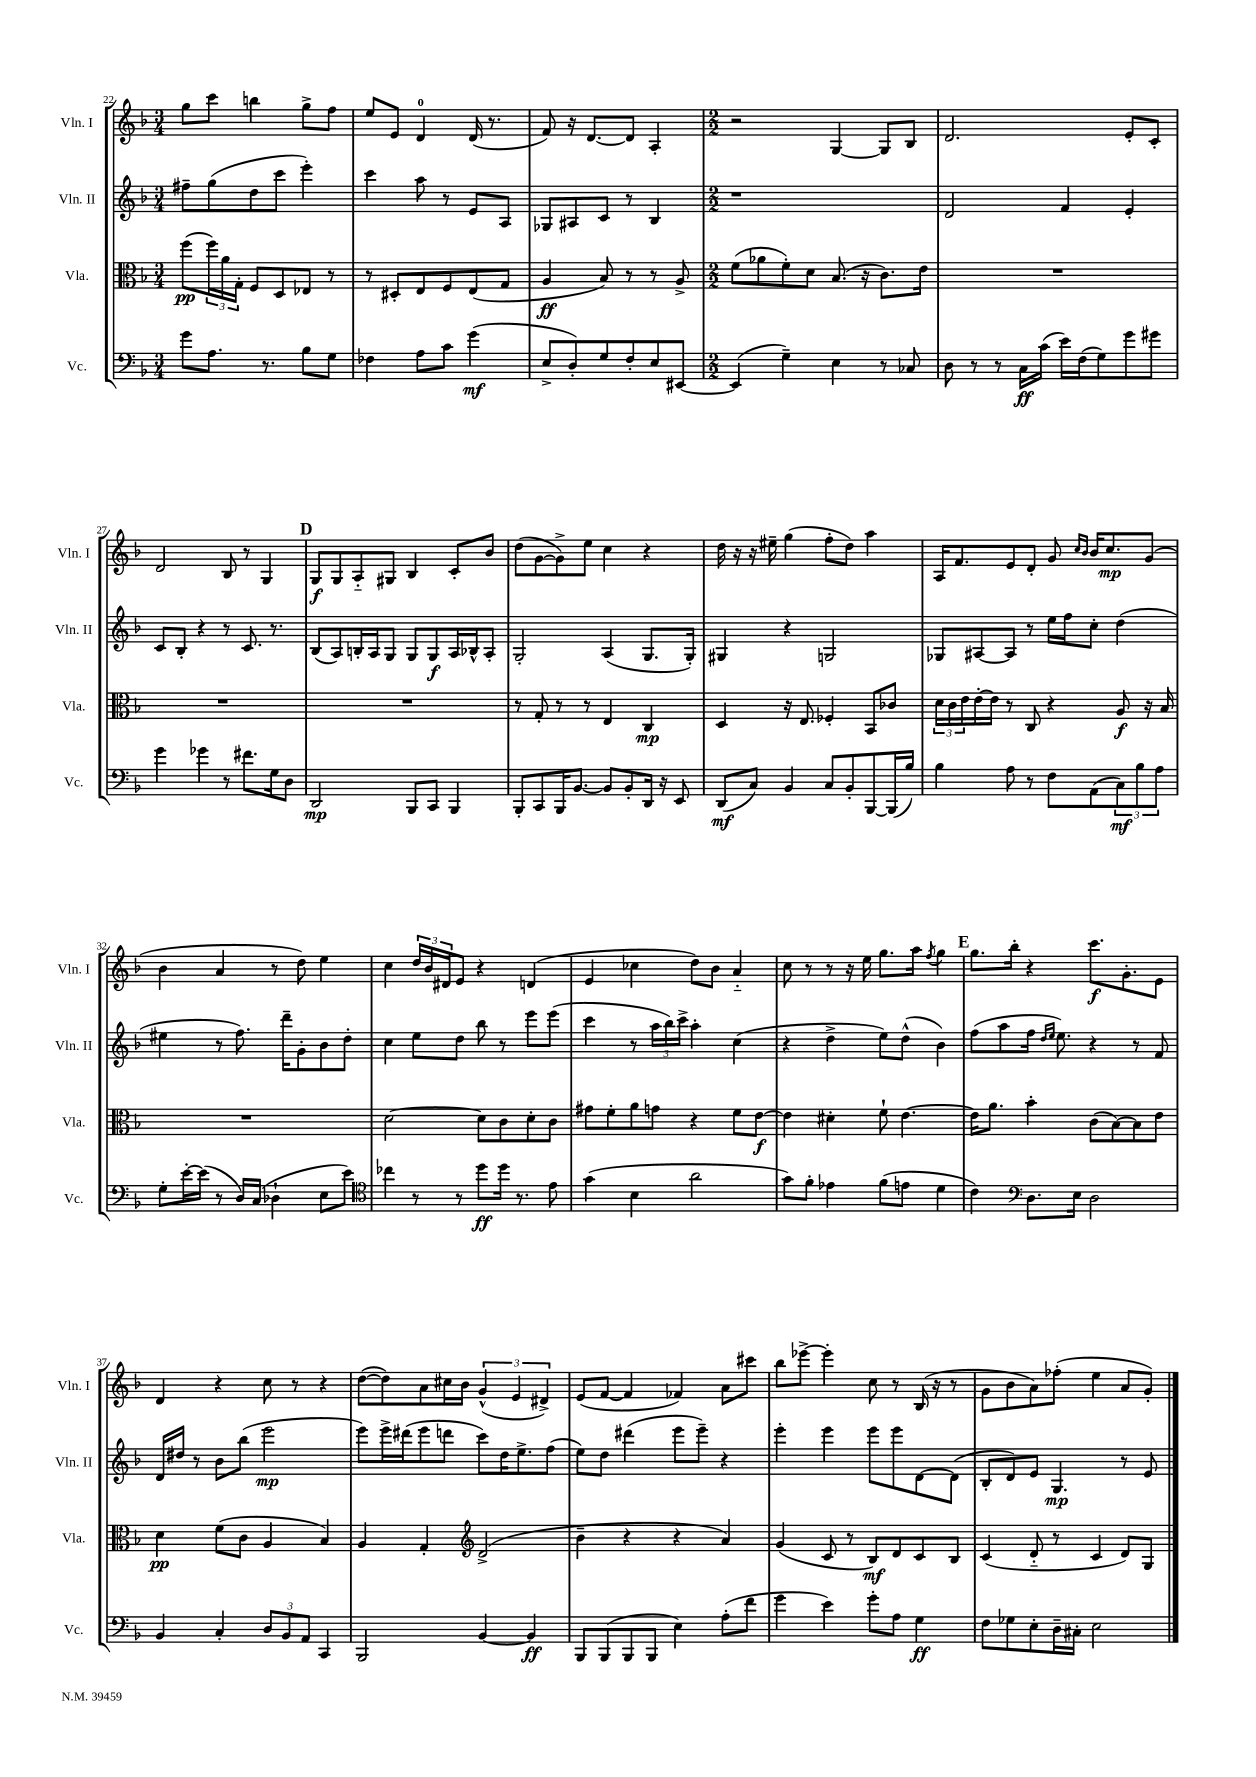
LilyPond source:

<<
\new StaffGroup <<
\new Staff = "s0" \with { instrumentName = "Vln. I" shortInstrumentName = "Vln. I" } {
    \clef treble \key f \major \numericTimeSignature \time 3/4
    g''8 c'''8 b''4 g''8-> f''8 |
    e''8 e'8 d'4-0 d'16( r8. |
    f'8) r16 d'8.~ d'8 a4-. |
    \numericTimeSignature \time 2/2 r2 g4~ g8 bes8 |
    d'2. e'8-. c'8-. |
    d'2 bes8 r8 g4 |
    \mark \markup { \bold "D" } g8\f g8 a8-_ gis8 bes4 c'8-. bes'8 |
    d''8( g'8~ g'8->) e''8 c''4 r4 |
    d''16 r16 r16 eis''16-- g''4( f''8-. d''8) a''4 |
    a16 f'8. e'8 d'8-. g'8 \grace { c''16 bes'16 } bes'16 c''8.\mp g'8( |
    bes'4 a'4 r8 d''8) e''4 |
    c''4 \tuplet 3/2 { d''16 bes'16 dis'16 } e'8 r4 d'4( |
    e'4 ces''4 d''8) bes'8 a'4-_ |
    c''8 r8 r8 r16 e''16 g''8. a''16 \acciaccatura { f''8 } g''4 |
    \mark \markup { \bold "E" } g''8. bes''16-. r4 c'''8.\f g'8.-. e'8 |
    d'4 r4 c''8 r8 r4 |
    d''8~( d''8) a'8 cis''16 bes'16 \tuplet 3/2 { g'4-^( e'4 dis'4->) } |
    e'8( f'8~ f'4 fes'4) a'8 cis'''8 |
    bes''8 ees'''8~-> ees'''4-. c''8 r8 bes16( r16 r8 |
    g'8 bes'8 a'8) fes''8-.( e''4 a'8 g'8-.) \bar "|." |
}
\new Staff = "s1" \with { instrumentName = "Vln. II" shortInstrumentName = "Vln. II" } {
    \clef treble \key f \major \numericTimeSignature \time 3/4
    fis''8-- g''8( d''8 c'''8 e'''4-.) |
    c'''4 a''8 r8 e'8 a8 |
    ges8 ais8 c'8 r8 bes4 |
    \numericTimeSignature \time 2/2 r1 |
    d'2 f'4 e'4-. |
    c'8 bes8-. r4 r8 c'8. r8. |
    \mark \markup { \bold "D" } bes8( a8) b16-. a16 g8 g8 g8\f a16 bes16-^ a8-. |
    g2-. a4( g8. g16-.) |
    gis4 r4 g2 |
    ges8 ais8~ ais8 r8 e''16 f''16 c''8-. d''4( |
    eis''4 r8 f''8.) d'''16-- g'8-. bes'8 d''8-. |
    c''4 e''8 d''8 bes''8 r8 e'''8 e'''8( |
    c'''4 r8 \tuplet 3/2 { a''16 bes''16) c'''16-> } a''4-. c''4( |
    r4 d''4-> e''8) d''8-^( bes'4) |
    \mark \markup { \bold "E" } f''8( a''8 f''16 \grace { d''16 e''16 } e''8.) r4 r8 f'8 |
    d'16 dis''16 r8 bes'8 bes''8( e'''2\mp |
    e'''8) e'''16-> dis'''16( e'''8 d'''8 c'''8) d''16 e''8.-> f''8( |
    e''8) d''8 dis'''4( e'''8 e'''8--) r4 |
    e'''4-. e'''4 e'''8 e'''8 d'8~ d'8( |
    bes8-. d'8) e'8 g4.\mp r8 e'8 \bar "|." |
}
\new Staff = "s2" \with { instrumentName = "Vla." shortInstrumentName = "Vla." } {
    \clef alto \key f \major \numericTimeSignature \time 3/4
    f''8\pp( \tuplet 3/2 { f''16) a'16 g16-. } f8 d8 ees8 r8 |
    r8 dis8-. e8 f8 e8( g8 |
    a4\ff bes8) r8 r8 a8-> |
    \numericTimeSignature \time 2/2 f'8( aes'8 f'8-.) d'8 bes8.( r16 c'8.) e'16 |
    R1 |
    R1 |
    \mark \markup { \bold "D" } R1 |
    r8 g8-. r8 r8 e4 c4\mp |
    d4 r16 e8. fes4-. bes,8 ces'8 |
    \tuplet 3/2 { d'16 c'16 e'16 } e'16~-. e'16 r8 c8 r4 a8\f r16 bes16 |
    R1 |
    d'2~ d'8 c'8 d'8-. c'8 |
    gis'8 f'8-. a'8 g'8 r4 f'8 e'8~\f |
    e'4 dis'4-. f'8-! e'4.~ |
    \mark \markup { \bold "E" } e'16 a'8. bes'4-. c'8( bes8~) bes8 e'8 |
    d'4\pp f'8( c'8 a4 bes4) |
    a4 g4-. \clef treble d'2->( |
    bes'4-- r4 r4 a'4) |
    g'4( c'8 r8 bes8\mf) d'8 c'8 bes8 |
    c'4( d'8-_ r8 c'4 d'8) g8 \bar "|." |
}
\new Staff = "s3" \with { instrumentName = "Vc." shortInstrumentName = "Vc." } {
    \clef bass \key f \major \numericTimeSignature \time 3/4
    g'8 a8. r8. bes8 g8 |
    fes4 a8 c'8 g'4\mf( |
    e8-> d8-.) g8 f8-. e8 eis,8~ |
    \numericTimeSignature \time 2/2 eis,4( g4--) e4 r8 ces8 |
    d8 r8 r8 c16\ff c'16( e'16) f16( g8) g'8 gis'8 |
    g'4 ges'4 r8 fis'8. g16 d8 |
    \mark \markup { \bold "D" } d,2\mp bes,,8 c,8 bes,,4 |
    bes,,8-. c,8 bes,,16 bes,8.~ bes,8 bes,8-. d,16 r16 e,8 |
    d,8\mf( c8) bes,4 c8 bes,8-. bes,,8~ bes,,16( bes16) |
    bes4 a8 r8 f8 a,8( \tuplet 3/2 { c8\mf) bes8 a8 } |
    g8-. e'16~-. e'16( r8 d16) c16( des4-! e8 e'8) |
    \clef tenor ces''4 r8 r8 d''8\ff d''16 r8. e'8 |
    g'4( bes4 a'2 |
    g'8) f'8-. ees'4 f'8( e'8 d'4 |
    \mark \markup { \bold "E" } c'4) \clef bass d8. e16 d2 |
    bes,4 c4-. \tuplet 3/2 { d8 bes,8 a,8 } c,4 |
    bes,,2 bes,4~ bes,4\ff |
    bes,,8 bes,,8( bes,,8 bes,,8 e4) a8-.( f'8 |
    g'4 e'4) g'8-. a8 g4\ff |
    f8 ges8 e8-. d16-- cis16-. e2 \bar "|." |
}
>>
>>
\layout { \context { \Score currentBarNumber = #22 } }
